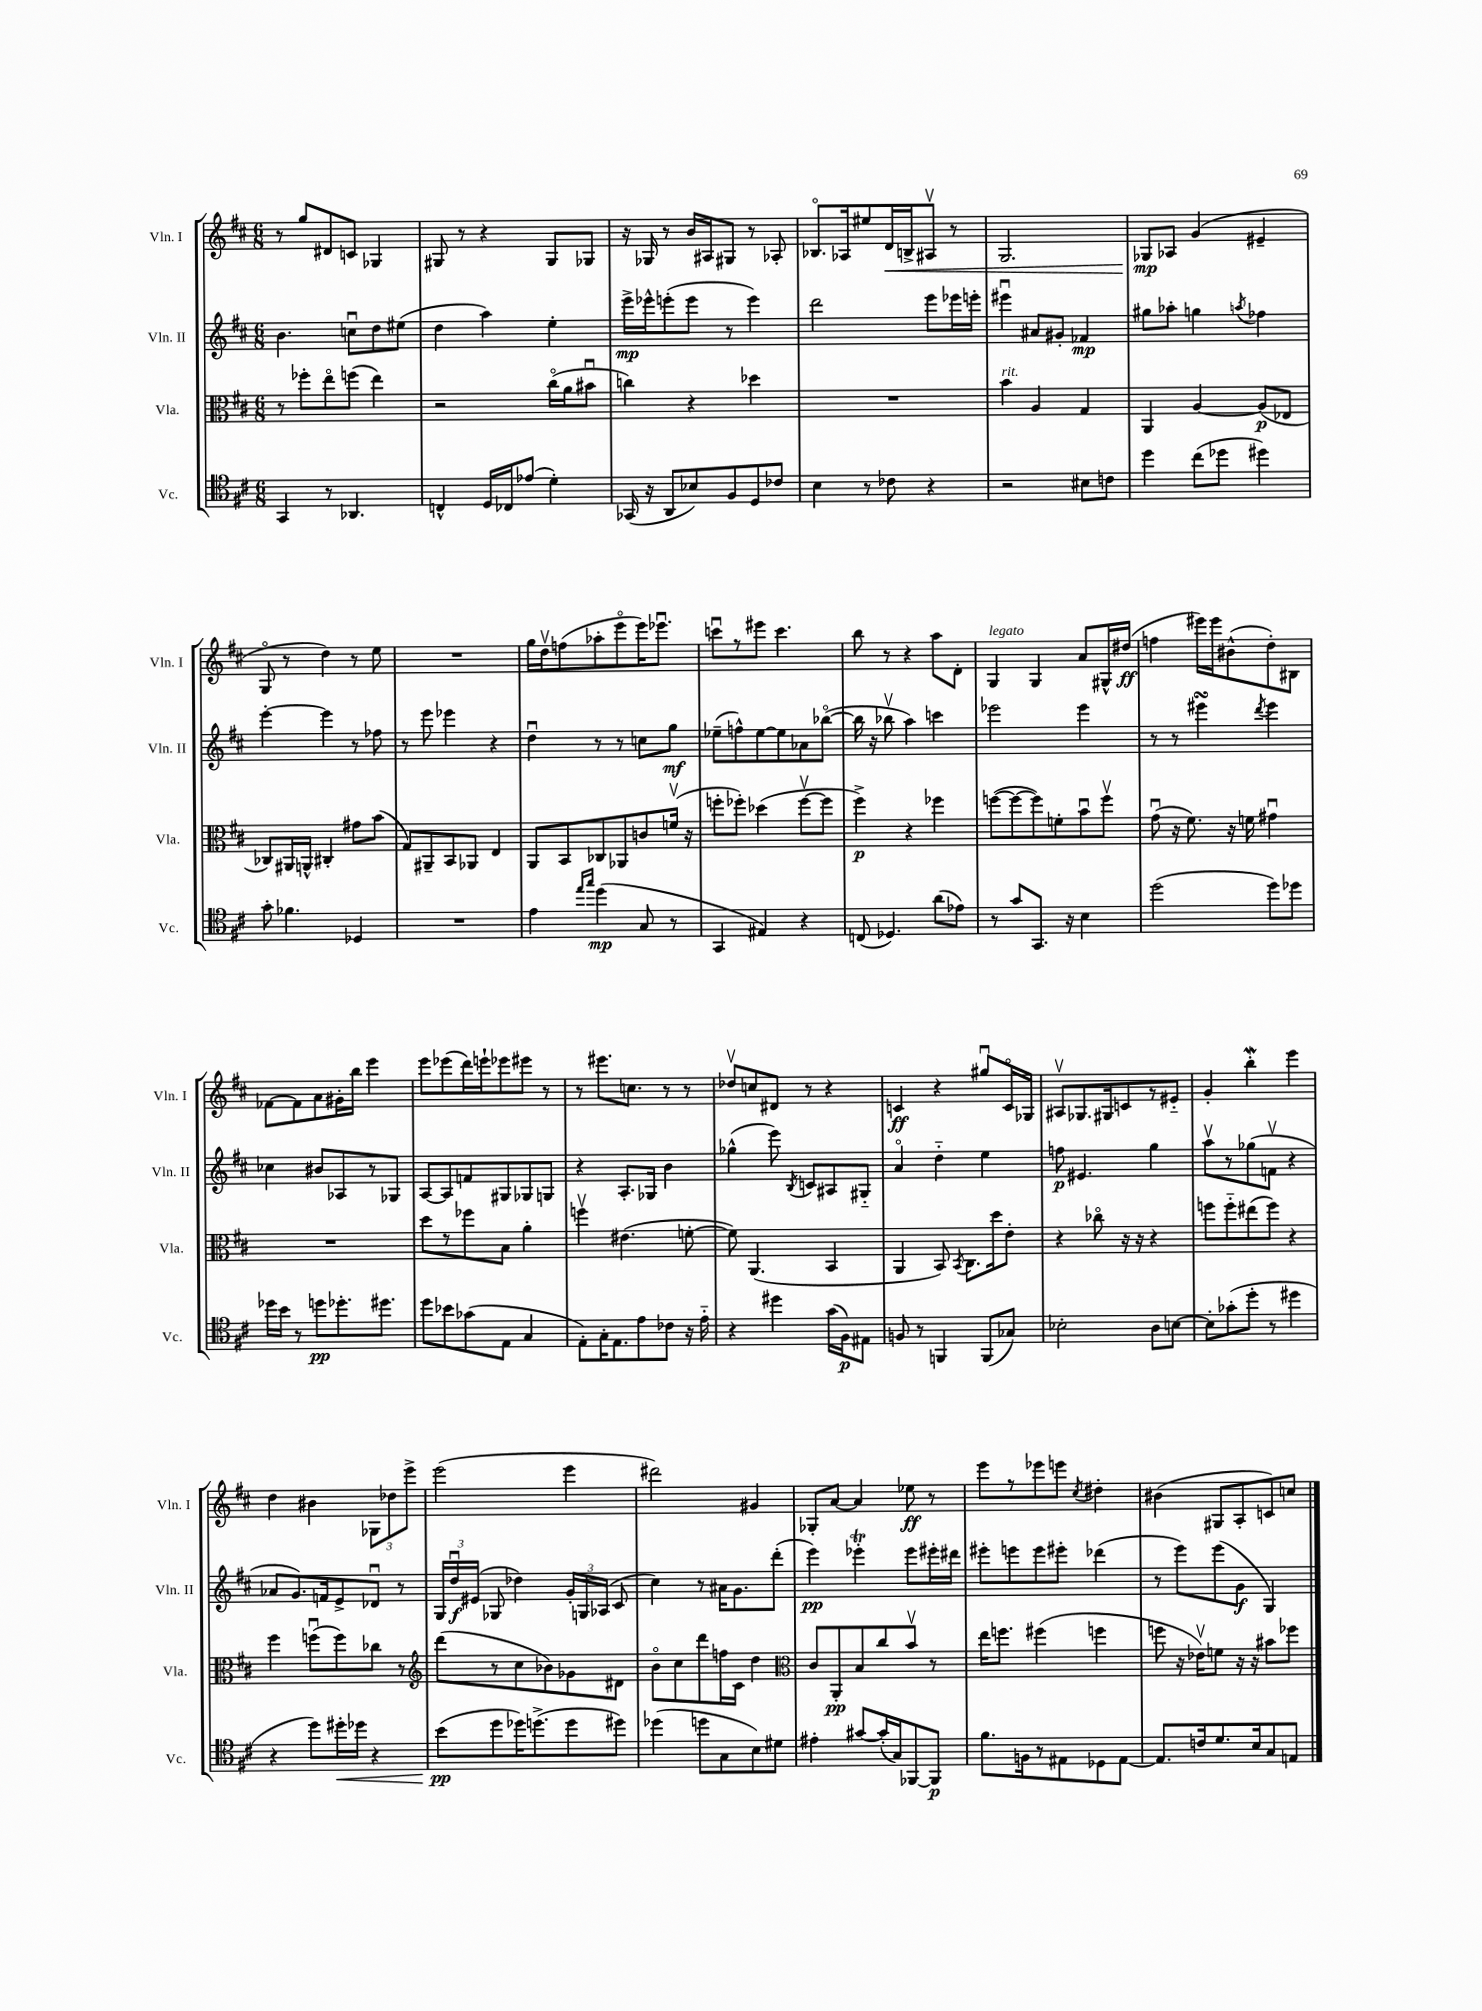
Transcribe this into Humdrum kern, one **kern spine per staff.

**kern	**dynam	**kern	**dynam	**kern	**dynam	**kern	**dynam
*part4	*part4	*part3	*part3	*part2	*part2	*part1	*part1
*staff4	*staff4	*staff3	*staff3	*staff2	*staff2	*staff1	*staff1
*I"Vc.	*	*I"Vla.	*	*I"Vln. II	*	*I"Vln. I	*
*I'Vc.	*	*I'Vla.	*	*I'Vln. II	*	*I'Vln. I	*
*clefC4	*	*clefC3	*	*clefG2	*	*clefG2	*
*k[f#c#]	*	*k[f#c#]	*	*k[f#c#]	*	*k[f#c#]	*
*M6/8	*	*M6/8	*	*M6/8	*	*M6/8	*
=77	=77	=77	=77	=77	=77	=77	=77
4GG/	.	8r	.	4.b\	.	8r	.
.	.	8ff-X'\L	.	.	.	8gg/L	.
8r	.	8ee\	.	.	.	8d#X/	.
4.AA-X/	.	(8ffn\J	.	8ccnu\L	.	8cn/J	.
.	.	4ee\)	.	8dd\	.	4G-X/	.
.	.	.	.	(8ee#X\J	.	.	.
=78	=78	=78	=78	=78	=78	=78	=78
4Cn^^/	.	2r	.	4dd\	.	8G#X/	.
.	.	.	.	.	.	8r	.
16D/LL	.	.	.	4aa\)	.	4r	.
16C-X/J	.	.	.	.	.	.	.
(8e-X/J	.	.	.	.	.	.	.
4d'\)	.	(16cc#\LL	.	4ee'\	.	8G#/L	.
.	.	16a\J	.	.	.	.	.
.	.	8b#Xu\J	.	.	.	8G-X/J	.
=79	=79	=79	=79	=79	=79	=79	=79
(16GG-X/	.	4ccn\)	.	16eee^\LL	mp	16r	.
16r	.	.	.	16eee-X^^\J	.	16G-X/	.
8AA/L	.	.	.	(8eeen'\	.	8r	.
8B-X/)	.	4r	.	8eee\J	.	16b/LL	.
.	.	.	.	.	.	16A#X/J	.
8F#/	.	.	.	8r	.	8G#X/J	.
8D/	.	4dd-X\	.	4eee\)	.	8r	.
8c-X/J	.	.	.	.	.	8A-X'/	.
=80	=80	=80	=80	=80	=80	=80	=80
4B\	.	2.r	.	2ddd\	.	8.B-X/L	.
.	.	.	.	.	.	16A-X/k	.
8r	.	.	.	.	.	8ee#X/	.
!	!	!	!	!	!	!	!LO:HP:b
8c-X\	.	.	.	.	.	16d/L	<
.	.	.	.	.	.	16Bn^/J	.
4r	.	.	.	8eee\L	.	8A#Xv/J	.
.	.	.	.	16eee-X\L	.	8r	.
.	.	.	.	16eeen'\JJ	.	.	.
=81	=81	=81	=81	=81	=81	=81	=81
!	!	!LO:TX:a:i:t=rit.	!	!	!	!	!
2r	.	4b\	.	4eee#Xu\	.	2.G/	.
.	.	4A/	.	8a#X/L	.	.	.
.	.	.	.	8g#X'/J	.	.	.
8B#X\L	.	4G/	.	4f-X/	mp	.	.
8cn\J	.	.	.	.	.	.	.
=82	=82	=82	=82	=82	=82	=82	=82
4dd\	.	4AA/	.	8gg#X\L	.	8G-X/L	mp
.	.	.	.	8aa-X'\J	.	8A-X/J	[
(8cc#\L	.	[4A/	.	4ggn\	.	(4g/	.
8dd-X\J	.	.	.	.	.	.	.
.	.	.	.	8qaan/	.	.	.
4dd#X\)	.	(8A/L]	p	4ff-X\	.	4e#X~/	.
.	.	8E-X/J	.	.	.	.	.
!!LO:LB:g=z
=83	=83	=83	=83	=83	=83	=83	=83
8g'\	.	8C-X/L)	.	[4eee'\	.	8G/	.
4.f-X\	.	16AA#X/L	.	.	.	8r	.
.	.	16AAn^^/JJ	.	.	.	.	.
.	.	4C#X'/	.	4eee\]	.	4dd\)	.
4D-X/	.	8g#X\L	.	8r	.	8r	.
.	.	(8b\J	.	8ff-X\	.	8ee\	.
=84	=84	=84	=84	=84	=84	=84	=84
2.r	.	8G/L)	.	8r	.	2.r	.
.	.	8AA#X~/	.	8eee\	.	.	.
.	.	8BB/	.	4eee-X\	.	.	.
.	.	8AA-X/J	.	.	.	.	.
.	.	4E/	.	4r	.	.	.
=85	=85	=85	=85	=85	=85	=85	=85
4e\	.	8AA/L	.	4ddu\	.	16gg\LL	.
.	.	.	.	.	.	16ddv\J	.
.	.	8BB/	.	.	.	(8ffn\	.
16qqee/LL	.	.	.	.	.	.	.
16qqgg/JJ	.	.	.	.	.	.	.
(4dd\	mp	8C-X/	.	8r	.	8aa-X'\	.
.	.	8AA-X/	.	8r	.	8eee\	.
8G/	.	8cn/	.	8ccn\L	.	16eee\K)	.
.	.	.	.	.	.	8.eee-Xu\J	.
8r	.	(16fnv/Jk	.	8gg\J	mf	.	.
.	.	16r	.	.	.	.	.
=86	=86	=86	=86	=86	=86	=86	=86
4GG/	.	8ffn'\L	.	(8ee-X~\L	.	8cccnu\L	.
.	.	8ff-X'\J)	.	8ffn^^\)	.	8r	.
4E#X/)	.	(4dd-X\	.	[8ee-\	.	8eee#X\J	.
.	.	.	.	8ee-\]	.	4.ccc\	.
4r	.	[8ff-v\L	.	8a-X\	.	.	.
.	.	8ff-\J]	.	([8bb-X\J	.	.	.
=87	=87	=87	=87	=87	=87	=87	=87
(8Cn/	.	4ff#^\)	p	16bb-\]	.	8bb\	.
.	.	.	.	16r	.	.	.
4.D-X/)	.	.	.	8bb-Xv\	.	8r	.
.	.	4r	.	4aa\)	.	4r	.
(8a\L	.	4ff-X\	.	4cccn\	.	8aa\L	.
8e-X\J)	.	.	.	.	.	8d'\J	.
=88	=88	=88	=88	=88	=88	=88	=88
!	!	!	!	!	!	!LO:TX:a:i:t=legato	!
8r	.	([8ffn\L	.	2eee-X\	.	4G/	.
8g/L	.	8ff\_	.	.	.	.	.
8.GG/J	.	8ff\])	.	.	.	4G/	.
.	.	8fn'\	.	.	.	.	.
16r	.	.	.	.	.	.	.
4B\	.	8bu\	.	4eee-\	.	8a/L	.
.	.	8ffv\J	.	.	.	16G#X^^/L	.
.	.	.	.	.	.	(16dd#X/JJ	ff
=89	=89	=89	=89	=89	=89	=89	=89
(2dd\	.	(8gu\	.	8r	.	4ffn\	.
.	.	16r	.	8r	.	.	.
.	.	8.f#\)	.	.	.	.	.
.	.	.	.	4eee#XsSsS\	.	16eee#X\LL)	.
.	.	.	.	.	.	16eee#\J	.
.	.	16r	.	.	.	(8b#X^^\	.
.	.	16fn\	.	.	.	.	.
.	.	.	.	8qddd/	.	.	.
8dd\L)	.	4g#Xu\	.	4eee#\	.	8dd'\)	.
8dd-X\J	.	.	.	.	.	8B#X\J	.
!!LO:LB:g=z
=90	=90	=90	=90	=90	=90	=90	=90
16dd-X\LL	.	2.r	.	4cc-X\	.	[8f-X\L	.
16b\JJ	.	.	.	.	.	.	.
8r	.	.	.	.	.	8f-\]	.
8ddn\L	pp	.	.	8b#X/L	.	8a\	.
8.dd-X'\	.	.	.	8A-X/	.	16g#X'\L	.
.	.	.	.	.	.	16bb\JJ	.
.	.	.	.	8r	.	4eee\	.
8.dd#X\J	.	.	.	.	.	.	.
.	.	.	.	8G-X/J	.	.	.
=91	=91	=91	=91	=91	=91	=91	=91
8dd\L	.	8dd\L	.	[8A/L	.	8eee\L	.
8b-X\	.	8r	.	8A/]	.	(8eee-X\	.
(8g-X\	.	8ff-X\	.	8fn/	.	16ddd\L)	.
.	.	.	.	.	.	16eeen`\J	.
8E\J	.	8B\J	.	8G#X/	.	8eee-X\	.
4G/	.	4a'\	.	8G-X/	.	8eee#X\J	.
.	.	.	.	8Gn/J	.	8r	.
=92	=92	=92	=92	=92	=92	=92	=92
8E'\L)	.	4ffnv\	.	4r	.	8r	.
16G'\K	.	.	.	.	.	8.eee#X\L	.
8.E\	.	.	.	.	.	.	.
.	.	(4.e#X\	.	8.A'/L	.	.	.
.	.	.	.	.	.	8.ccn\J	.
8e\	.	.	.	.	.	.	.
.	.	.	.	16G-X/Jk	.	.	.
8c-X\J	.	.	.	4b\	.	8r	.
16r	.	[8fn'\	.	.	.	8r	.
16e\	.	.	.	.	.	.	.
=93	=93	=93	=93	=93	=93	=93	=93
4r	.	8f\])	.	(4gg-X^^\	.	8dd-Xv/L	.
.	.	(4.AA/	.	.	.	8ccn/	.
4dd#X\	.	.	.	8eee\)	.	8d#X/J	.
.	.	.	.	8qB/	.	.	.
.	.	.	.	8cn/L	.	8r	.
(16g\LL	.	4BB/	.	8A#X/	.	4r	.
16F#\J)	p	.	.	.	.	.	.
8E#X\J	.	.	.	8G#X/J	.	.	.
=94	=94	=94	=94	=94	=94	=94	=94
8Fn/	.	4AA/	.	4a/	.	4cn/	ff
8r	.	.	.	.	.	.	.
4FFn/	.	8BB/)	.	4dd\	.	4r	.
.	.	8qBB/	.	.	.	.	.
.	.	8.C#\L	.	.	.	.	.
(8FF/L	.	.	.	4ee\	.	8gg#Xu/L	.
.	.	16dd\k	.	.	.	.	.
8G-X/J)	.	8e'\J	.	.	.	16c/L	.
.	.	.	.	.	.	16G-X/JJ	.
=95	=95	=95	=95	=95	=95	=95	=95
2B-X'\	.	4r	.	8ffn\	p	8A#Xv/L	.
.	.	.	.	4.e#X/	.	8.G-X/	.
.	.	8cc-X\	.	.	.	.	.
.	.	.	.	.	.	16G#X/k	.
.	.	16r	.	.	.	8cn/	.
.	.	16r	.	.	.	.	.
8A\L	.	4r	.	4gg\	.	8r	.
[8Bn\J	.	.	.	.	.	8e#X/J	.
=96	=96	=96	=96	=96	=96	=96	=96
8B'\L]	.	8ffn\L	.	8aav\L	.	4g'/	.
(8g-X'\	.	8ff\	.	8r	.	.	.
8dd'\J	.	(8ee#X\	.	(8gg-X\	.	4bbW'\	.
8r	.	8ff\J)	.	8fnv\J	.	.	.
4dd#X\	.	4r	.	4r	.	4eee\	.
!!LO:LB:g=z
=97	=97	=97	=97	=97	=97	=97	=97
4r	.	4ff#\	.	8a-X/L	.	4dd\	.
.	.	.	.	8.g/)	.	.	.
8dd\L)	.	(8ffnu\L	.	.	.	4b#X\	.
.	.	.	.	16fn/k	.	.	.
!	!LO:HP:b	!	!	!	!	!	!
16dd#X'\L	<	8ff\)	.	8e^/	.	.	.
16dd-X\JJ	.	.	.	.	.	.	.
4r	.	8cc-X\J	.	8d-Xu/J	.	12G-X\L	.
.	.	.	.	.	.	12dd-X\	.
.	.	8r	.	8r	.	.	.
.	.	.	.	.	.	12eee^\J	.
=98	=98	=98	=98	=98	=98	=98	=98
*	*	*clefG2	*	*	*	*	*
(8b\L	pp	(8ddd\L	.	24G/LL	.	(2eee\	.
.	.	.	.	24ddu/	f	.	.
.	.	.	.	(24e#X/JJ	.	.	.
8dd\	[	8r	.	8G-X/	.	.	.
16dd-X\K)	.	8cc#\	.	4dd-X\)	.	.	.
(8.ddn^\	.	.	.	.	.	.	.
.	.	8b-X\)	.	.	.	.	.
8dd\	.	8g-X\	.	24g'/LL	.	4eee\	.
.	.	.	.	24Gn/	.	.	.
.	.	.	.	(24A-X/JJ	.	.	.
8dd#X\J)	.	8d#X\J	.	8c#/	.	.	.
=99	=99	=99	=99	=99	=99	=99	=99
(4dd-X\	.	8b\L	.	4cc#\)	.	2ddd#X\)	.
.	.	8cc#\	.	.	.	.	.
8ddn\L	.	8ddd\	.	8r	.	.	.
8G\	.	16ffn\L	.	16a#X\KL	.	.	.
.	.	16c#\JJ	.	8.g\	.	.	.
8B\)	.	4dd\	.	.	.	4g#X/	.
8d#X\J	.	.	.	(8ddd'\J	.	.	.
=100	=100	=100	=100	=100	=100	=100	=100
*	*	*clefC3	*	*	*	*	*
4e#X'\	.	8c#/L	.	4eee\)	pp	8G-X'/L	.
.	.	8AA'/	pp	.	.	[8a/J	.
[8g#X/L	.	8B/	.	4eee-XT'\	.	4a/]	.
(16g#'/L]	.	8cc#/	.	.	.	.	.
16G/J)	.	.	.	.	.	.	.
[8FF-X/	.	8bv/J	.	8eee-\L	.	8ee-X\	ff
8FF-/J]	p	8r	.	16eee#X'\L	.	8r	.
.	.	.	.	16ddd#X\JJ	.	.	.
=101	=101	=101	=101	=101	=101	=101	=101
8.f#\L	.	16ee\KL	.	8eee#X'\L	.	8eee\L	.
.	.	8.ffn\J	.	.	.	.	.
.	.	.	.	8eeen\	.	8r	.
16Fn\k	.	.	.	.	.	.	.
8r	.	(4ff#X\	.	8eee\	.	8eee-X\	.
8E#X\	.	.	.	8eee#X'\J	.	8eeen\J	.
.	.	.	.	.	.	8qcc#/	.
8D-X\	.	4ffn\	.	(4ddd-X\	.	4dd#X'\	.
[8E#\J	.	.	.	.	.	.	.
=102	=102	=102	=102	=102	=102	=102	=102
8.E#/L]	.	8ffn\	.	8r	.	(4b#X\	.
.	.	16r	.	8eee\L)	.	.	.
16cn/k	.	16e-Xv\KL)	.	.	.	.	.
8.d/	.	8fn\J	.	(8eee\	.	8G#X/L	.
.	.	16r	.	8g\J	f	8A'/	.
16B/k	.	16r	.	.	.	.	.
8G/	.	8b#X\L	.	4G/)	.	8cn/)	.
8En/J	.	8ff-X\J	.	.	.	8ccn/J	.
==	==	==	==	==	==	==	==
*-	*-	*-	*-	*-	*-	*-	*-
